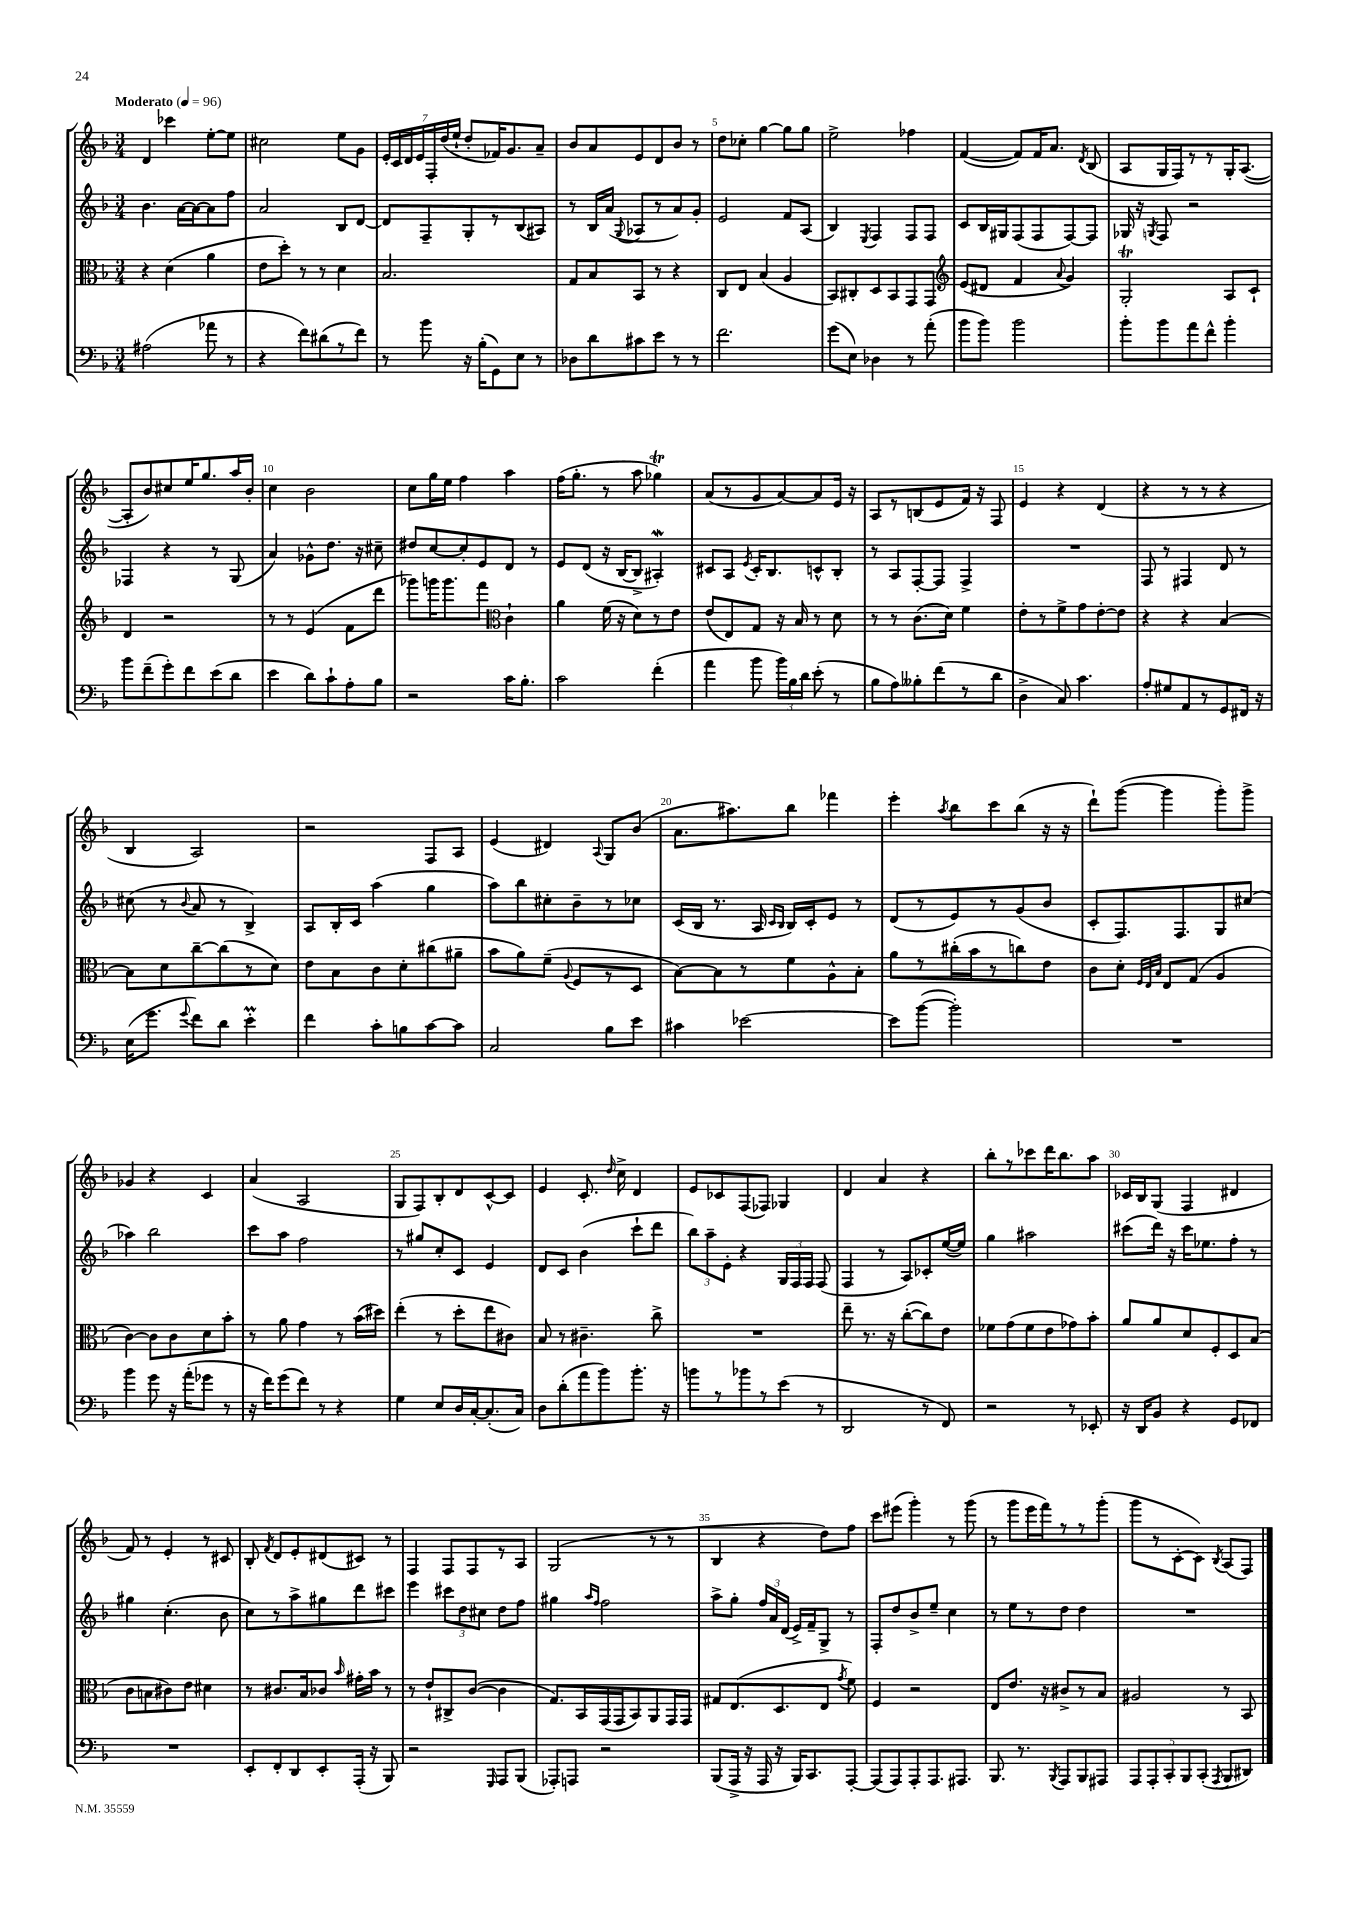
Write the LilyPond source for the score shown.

<<
\new StaffGroup <<
\new Staff = "s0" {
    \clef treble \key f \major \numericTimeSignature \time 3/4 \tempo "Moderato" 4 = 96
    \autoBeamOff d'4 ces'''4 e''8[~-. e''8] |
    cis''2 e''8[ g'8] |
    \tuplet 7/4 { e'16[-. c'16 d'16 e'16 f16-. d''16( e''16]-! } d''8[-. fes'16) g'8. a'8]-- |
    bes'8[ a'8 e'8 d'8 bes'8] r8 |
    d''8[ ces''8]-. g''4~ g''8[ g''8] |
    e''2-> fes''4 |
    f'4~( f'8[) f'16 a'8.] \acciaccatura { d'8 } bes8( |
    a8[ g16 f16) r8 r8 g16-. a8.]~( |
    a8[-. bes'8) cis''8 e''16 g''8. a''16 bes'16]-. |
    c''4 bes'2 |
    c''8[ g''16 e''16] f''4 a''4 |
    f''16[( g''8.]-. r8 a''8 ges''4\trill) |
    a'8[( r8 g'8 a'8~) a'8 e'16] r16 |
    a8[ r8 b8( e'8 f'16]) r16 f8 |
    e'4 r4 d'4( |
    r4 r8 r8 r4 |
    bes4 a2) |
    r2 f8[ a8] |
    e'4( dis'4) \appoggiatura { a8 } g8[ bes'8]( |
    a'8.[ ais''8.) bes''8] fes'''4 |
    e'''4-. \acciaccatura { a''8 } bes''8[ c'''8 bes''8]( r16 r16 |
    d'''8[-!) g'''8]~( g'''4 g'''8[-.) g'''8]-> |
    ges'4 r4 c'4 |
    a'4( a2 |
    g8[ f8) bes8-. d'8 c'8~-^ c'8] |
    e'4 c'8.-. \grace { d''16 } c''16-> d'4 |
    e'8[ ces'8 f8( fes8]) ges4 |
    d'4 a'4 r4 |
    bes''8[-. r8 ces'''8 d'''16 bes''8. a''8] |
    ces'16[ bes16 g8]( f4 dis'4 |
    f'8) r8 e'4-. r8 cis'8 |
    bes8-. \acciaccatura { f'8 } d'8[ e'8-. dis'8( cis'8]) r8 |
    f4 f8[ f8 r8 a8] |
    g2( r8 r8 |
    bes4 r4 d''8[) f''8] |
    c'''8[ eis'''8]( g'''4-.) r8 g'''8( |
    r8 g'''8[ e'''16 f'''16) r8 r8 g'''8]-.( |
    g'''8[ r8 c'8~-. c'8]) \acciaccatura { bes8 } a8[( f8]) \bar "|." |
}
\new Staff = "s1" {
    \clef treble \key f \major \numericTimeSignature \time 3/4
    \autoBeamOff bes'4. a'16[~ a'16~ a'8 f''8] |
    a'2 bes8[ d'8]~ |
    d'8[ f8-- g8-. r8 bes8( ais8]) |
    r8 bes16[ a'16]( \appoggiatura { g8 } aes8[ r8 a'8) g'8]-. |
    e'2 f'8[ a8]( |
    bes4) \acciaccatura { e8 } f4 f8[ f8] |
    c'8[ bes16 gis16 f8( f8 f8~) f8] |
    ges16 r16 \acciaccatura { g8 } f8 r2 |
    fes4 r4 r8 g8( |
    a'4) ges'8[-^ d''8.] r16 cis''8-- |
    dis''8[ c''8~ c''8-. e'8 d'8] r8 |
    e'8[ d'8]( r16 bes16[~ bes8]-> ais4-.\mordent) |
    cis'8[ a8] \acciaccatura { e'8 } cis'16[-. bes8. c'8-^ bes8]-. |
    r8 a8[ f8~-. f8] f4-> |
    R2. |
    f8 r8 fis4 d'8 r8 |
    cis''8( r8 \appoggiatura { bes'8 } a'8 r8 bes4->) |
    a8[ bes16-. c'16] a''4( g''4 |
    a''8[) bes''8 cis''8-. bes'8-- r8 ces''8] |
    c'16[( bes16] r8. a16 \grace { c'16[ bes16] } bes16[) c'16-. e'8] r8 |
    d'8[( r8 e'8) r8 g'8( bes'8] |
    c'8[-. f8.) f8. g8 cis''8]( |
    aes''4) bes''2 |
    c'''8[ a''8] f''2 |
    r8 gis''8[ c''8-. c'8] e'4 |
    d'8[ c'8] bes'4( c'''8[-! d'''8] |
    \tuplet 3/2 { bes''8[) a''8-- e'8]-. } r4 \tuplet 3/2 { g16[ f16 f16] } f8( |
    f4 r8 a8[) ces'8-. e''16~( e''16]) |
    g''4 ais''2 |
    cis'''8[( d'''16]) r16 cis'''16[ ees''8. f''8]-. r8 |
    gis''4 c''4.-.( bes'8 |
    c''8[) r8 a''8-> gis''8 d'''8 cis'''8] |
    e'''4 \tuplet 3/2 { cis'''8[ d''8 cis''8] } d''8[ f''8] |
    gis''4 \grace { a''16[ f''16] } f''2 |
    a''8[-> g''8]-. \tuplet 3/2 { f''16[ a'16 d'16]( } e'16[->) f'16-- g8]-> r8 |
    f8[-. d''8 bes'8-> e''8]-- c''4 |
    r8 e''8[ r8 d''8] d''4 |
    R2. \bar "|." |
}
\new Staff = "s2" {
    \clef alto \key f \major \numericTimeSignature \time 3/4
    \autoBeamOff r4 d'4( a'4 |
    e'8[ d''8]-.) r8 r8 d'4 |
    bes2. |
    g8[ bes8 bes,8] r8 r4 |
    c8[ e8] bes4( a4 |
    bes,8[) cis8-. d8 bes,8 g,8 g,8] |
    \clef treble e'8[( dis'8] f'4 \appoggiatura { a'8 } g'4) |
    g2-.\trill a8[ c'8]-! |
    d'4 r2 |
    r8 r8 e'4( f'8[ d'''8] |
    ges'''8[) g'''16 g'''8. f'''8] \clef alto c'4-! |
    a'4 f'16( r16 d'8[) r8 e'8] |
    e'8[( e8) g8] r16 bes16 r8 d'8 |
    r8 r8 c'8.[( d'16]) f'4 |
    e'8[-. r8 f'8-> g'8 e'8~-. e'8] |
    r4 r4 bes4~ |
    bes8[ d'8 c''8~-- c''8( r8 d'8]) |
    e'8[ bes8 c'8 d'8-. cis''8( ais'8]-- |
    bes'8[ a'8) f'8]--( \appoggiatura { a8 } f8[ r8 d8] |
    bes8[~) bes8 r8 f'8 a8-^ bes8]-. |
    a'8[ r8 cis''16-.( bes'16 r8 c''8) e'8] |
    c'8[ d'8]-. \grace { f32[ e32 bes32] } e8[ g8]( a4 |
    c'4~) c'8[ c'8 d'8 bes'8]-. |
    r8 a'8 g'4 r8 bes'16[( dis''16]) |
    e''4-.( r8 d''8[-. e''8 cis'8]) |
    bes8 r8 cis'4.-- c''8-> |
    R2. |
    e''8-- r8. r16 c''8[~-.( c''8) e'8] |
    fes'8[ g'8( fes'8 e'8 ges'8) bes'8]-. |
    a'8[ a'8 d'8 f8-. d8 bes8]( |
    c'8[ b8 cis'8) e'8] dis'4 |
    r8 cis'8.[ bes16 ces'8] \grace { bes'16 } gis'16[-. bes'16] r8 |
    r8 e'8[-! cis8-> c'8]~( c'4 |
    g8.[) bes,16 g,16( g,16 bes,8) a,8 g,16 g,16] |
    gis8[ e8.( d8. e8] \acciaccatura { g'8 } f'8) |
    f4 r2 |
    e8[ e'8.] r16 cis'8[-> r8 bes8] |
    ais2 r8 bes,8 \bar "|." |
}
\new Staff = "s3" {
    \clef bass \key f \major \numericTimeSignature \time 3/4
    \autoBeamOff ais2( aes'8 r8 |
    r4 f'8[) dis'8( r8 f'8]) |
    r8 bes'8 r16 bes16[-.( g,8) e8] r8 |
    des8[ d'8 cis'8 e'8] r8 r8 |
    f'2. |
    g'8[( e8]) des4 r8 a'8-.( |
    bes'8[ bes'8]) bes'2 |
    bes'8[-. bes'8 a'8 f'8]-^ bes'4-. |
    bes'8[ f'8--( g'8-.) f'8 e'8( d'8] |
    e'4 d'8[) c'8-! a8-. bes8] |
    r2 c'16[ bes8.]-. |
    c'2 f'4-.( |
    a'4 bes'8 \tuplet 3/2 { bes'16[) bes16 d'16] } e'8-.( r8 |
    bes8[ a8) beses8-. f'8( r8 d'8] |
    d4-> c8) c'4. |
    a8[-. gis8 a,8 r8 g,8 fis,16] r16 |
    e16[( g'8.] \appoggiatura { g'8 } f'8[) d'8] e'4-.\prall |
    f'4 c'8[-. b8 c'8~ c'8] |
    c2 bes8[ e'8] |
    cis'4 ees'2~ |
    ees'8[ bes'8]~( bes'2-.) |
    R2. |
    bes'4 g'8 r16 a'16[-.( ges'8] r8 |
    r16 f'16[) g'8( f'8]) r8 r4 |
    g4 e8[ d16 c16~-. c8.-.( c16]) |
    d8[ d'8-.( a'8 bes'8) bes'8.]-. r16 |
    b'8[ r8 bes'8 r8 e'8]( r8 |
    d,2 r8 f,8) |
    r2 r8 ees,8-. |
    r16 d,16[ bes,8] r4 g,8[ fes,8] |
    R2. |
    e,8[-. f,8-. d,8 e,8-. a,,16]-.( r16 bes,,8) |
    r2 \grace { g,,16 } a,,8[ bes,,8]( |
    aes,,8[-.) a,,8] r2 |
    bes,,8[( a,,16]-> r16 a,,16 r16 bes,,16[) c,8. a,,8]~-. |
    a,,8[( a,,8) a,,8-. a,,8. ais,,8.] |
    bes,,8. r8. \acciaccatura { bes,,8 } a,,8[ bes,,8 ais,,8] |
    \tuplet 5/4 { a,,8[ a,,8-. c,8-. bes,,8 c,8]-.( } \acciaccatura { a,,8 } bes,,8[ dis,8]) \bar "|." |
}
>>
>>
\layout { \context { \Score \override BarNumber.break-visibility = ##(#f #t #t) barNumberVisibility = #(every-nth-bar-number-visible 5) } }
